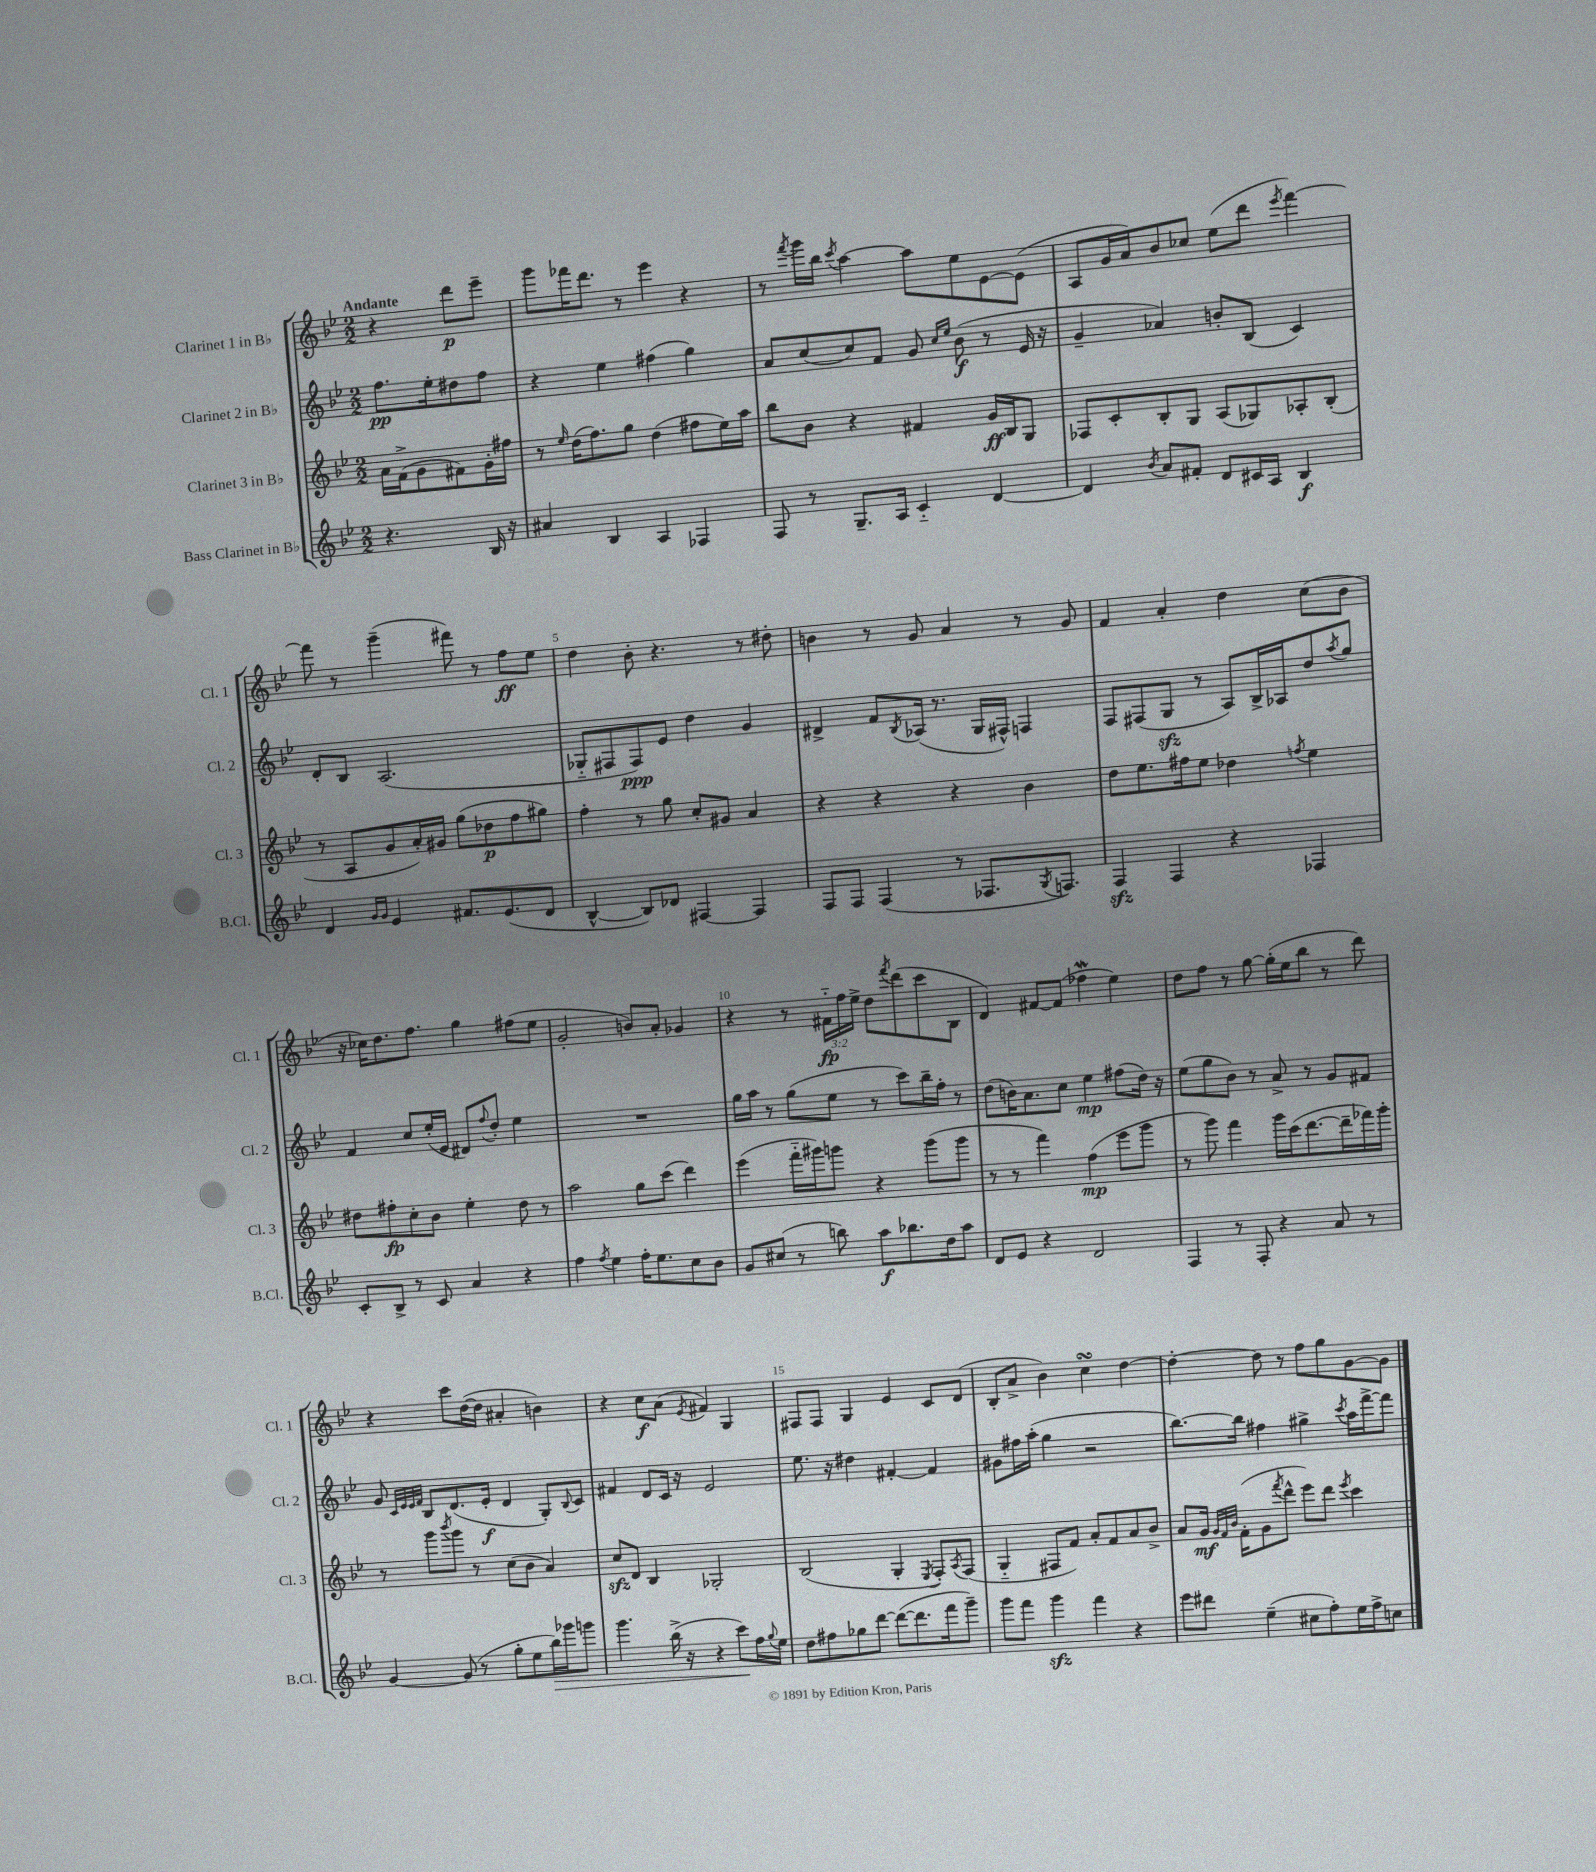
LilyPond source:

<<
\new StaffGroup <<
\new Staff = "s0" \with { instrumentName = "Clarinet 1 in Bb" shortInstrumentName = "Cl. 1" } {
    \clef treble \key bes \major \numericTimeSignature \time 2/2 \override Staff.TupletNumber.text = #tuplet-number::calc-fraction-text \partial 2 \tempo "Andante"
    r4 d'''8\p ees'''8-- |
    g'''8 fes'''16 d'''8. r8 ees'''4 r4 |
    r8 \acciaccatura { f'''8 } g'''16 bes''16 \acciaccatura { c'''8 } a''4~ a''8 ees''8 ees'8~ ees'8( |
    a8 g'16 a'16) bes'8 ces''8 ees''8( d'''8 \acciaccatura { ees'''8 } f'''4~) |
    f'''8 r8 g'''4--( fis'''8) r8 f''8\ff ees''8 |
    d''4 bes'8-. r4. r8 dis''8-. |
    b'4 r8 g'8 a'4 r8 g'8 |
    f'4 a'4-. d''4 c''8( bes'8 |
    r16 ces''16) d''8. f''8. g''4 fis''8( ees''8 |
    g'2-. b'8) a'8-. ges'4 |
    r4 r8 \tuplet 3/2 { fis'16-_\fp f''16 ees''16-> } d''8 \acciaccatura { f'''8 } d'''8( c'''8 bes8 |
    d'4) fis'8~ fis'8( fes''4\mordent ees''4) |
    d''8 f''8 r8 g''8~ g''16-.( ees''16 bes''8 r8 d'''8) |
    r4 c'''8 d''16~( d''16 ais'4-. b'4) |
    r4 c''8\f a'8( \acciaccatura { ees'8 } fis'4) g4 |
    fis8 fis8 g4 ees'4 c'8 d'8( |
    bes8-. a'8-> bes'4) c''4\turn d''4~ |
    d''4~-. d''8 r8 f''8 g''8 g'8~ g'8 \bar "|." |
}
\new Staff = "s1" \with { instrumentName = "Clarinet 2 in Bb" shortInstrumentName = "Cl. 2" } {
    \clef treble \key bes \major \numericTimeSignature \time 2/2 \partial 2
    f''8.\pp ees''16-. dis''8 f''8 |
    r4 ees''4 fis''4( g''4) |
    a'8 c''8( c''8) f'8 g'8 \grace { c''16 ees''16 } bes'8\f( r8 ees'16 r16 |
    g'4-- aes'4) b'8-. bes8( c'4) |
    d'8-. bes8 a2.( |
    ges8-_ fis8 fis8\ppp) ees'8 d''4 g'4 |
    dis'4-> f'8 \acciaccatura { bes8 } aes16( r8. g16 fis16-^) f4 |
    f8 fis8( g8\sfz r8 a8) bes16-> aes16 d''8 \acciaccatura { a''8 } g''8 |
    f'4 c''8 ees''16-.( ees'16 dis'8) \appoggiatura { f''8 } d''8-. ees''4 |
    R1 |
    g''16 a''16 r8 g''8( ees''8 r8 c'''8) bes''16-- f''16-. r8 |
    d''8( b'16) a'8. c''8 ees''4\mp fis''8( d''16) r16 |
    ees''8( g''8 bes'8) r8 a'8-> r8 g'8 fis'8 |
    g'8 \grace { c'32 ees'32 ees'32 f'32 } bes8 d'8.( ees'16-.\f d'4 g8-.) \appoggiatura { bes8 } c'8 |
    fis'4 d'8 c'16 r16 ees'2 |
    ees''8. r16 dis''4 fis'4~-. fis'4 |
    gis'8 fis''16 a''16-.( g''4 r2 |
    bes''8.~) bes''16 fis''4 gis''4-> \acciaccatura { c'''8 } a''16 f'''16~-> f'''8 \bar "|." |
}
\new Staff = "s2" \with { instrumentName = "Clarinet 3 in Bb" shortInstrumentName = "Cl. 3" } {
    \clef treble \key bes \major \numericTimeSignature \time 2/2 \partial 2
    a'16 f'16->( g'8 fis'8) g'16-. fis''16 |
    r8 \grace { ees''16 } d''16( f''8.) g''8 d''4( fis''8 ees''16) a''16 |
    bes''8 bes'8 r4 fis'4 g'16\ff bes16 g8 |
    fes8 c'8-. bes8-. g8 a8( ges8) aes8-. bes8-.( |
    r8 a8 g'8 a'16-.) gis'16 g''8( des''8\p f''8 gis''8) |
    f''4-. r8 g''8 c''8-. gis'8 a'4 |
    r4 r4 r4 bes'4 |
    d''8 ees''8. fis''16 ees''8 des''4 \acciaccatura { f''8 } ees''4 |
    dis''8 fis''8-.\fp c''8-. bes'8 ees''4-. dis''8 r8 |
    a''2 g''8 c'''8( d'''4) |
    ees'''4( f'''16-_ gis'''16) g'''8 r4 g'''8( g'''8 |
    r8 r8 f'''4) f''4\mp( ees'''8 g'''8 |
    r8 g'''8) f'''4 g'''16 c'''16( d'''8.~ d'''16-- fes'''16) g'''16-. |
    r8 g'''8 \acciaccatura { bes'''8 } g'''8 r8 c''8( bes'8 a'4) |
    c''8\sfz d'8 bes4 ges2-. |
    bes2( g4-. \acciaccatura { ees8 } f8-.) \acciaccatura { a8 } f8( |
    g4-_ fis8 f'8) a'8-. f'8 a'8 bes'8-> |
    a'8 g'16\mf \grace { g'32 f'32 bes'32 } f'16-.( g'8 \acciaccatura { f'''8 } d'''8-^ ees'''8) d'''8 \acciaccatura { ees'''8 } c'''4 \bar "|." |
}
\new Staff = "s3" \with { instrumentName = "Bass Clarinet in Bb" shortInstrumentName = "B.Cl." } {
    \clef treble \key bes \major \numericTimeSignature \time 2/2 \partial 2
    r4. bes16 r16 |
    ais'4 bes4 a4 fes4 |
    f8 r8 g8.-- a16 c'4-_ d'4~ |
    d'4 \acciaccatura { bes'8 } a'8 fis'8-. d'8 cis'16 a16 bes4\f |
    d'4 \grace { g'16 g'16 } ees'4 fis'8. ees'8.( d'8 |
    bes4~-^ bes8) des'8 fis4~ fis4 |
    f8 f8 f4( r8 fes8. \acciaccatura { g8 } f8.) |
    f4\sfz f4 r4 fes4 |
    c'8-. bes8-> r8 c'8 a'4 r4 |
    f''4 \acciaccatura { f''8 } ees''4 f''16-. ees''8. c''8 bes'8 |
    g'8 cis''8( r8 b''8) a''8\f bes''8. d''16 a''8 |
    d'8 ees'8 r4 d'2 |
    f4 r8 f8-. r4 a'8 r8 |
    g'4~ g'8( r8 g''8-. ees''8 bes''16\>) ges'''16 g'''8 |
    g'''4. bes''16->( r16 r4 c'''8\!) f''16 \appoggiatura { g''8 } ees''16 |
    d''8 fis''8 ges''8 d'''8~ d'''8~( d'''8. f'''16 g'''8--) |
    g'''8 f'''8 g'''4\sfz f'''4 r4 |
    ees'''8 dis'''8 ees''4--( cis''8 f''8-.) ees''16 f''16-> c''8 \bar "|." |
}
>>
>>
\layout { \context { \Score \override BarNumber.break-visibility = ##(#f #t #t) barNumberVisibility = #(every-nth-bar-number-visible 5) } }
